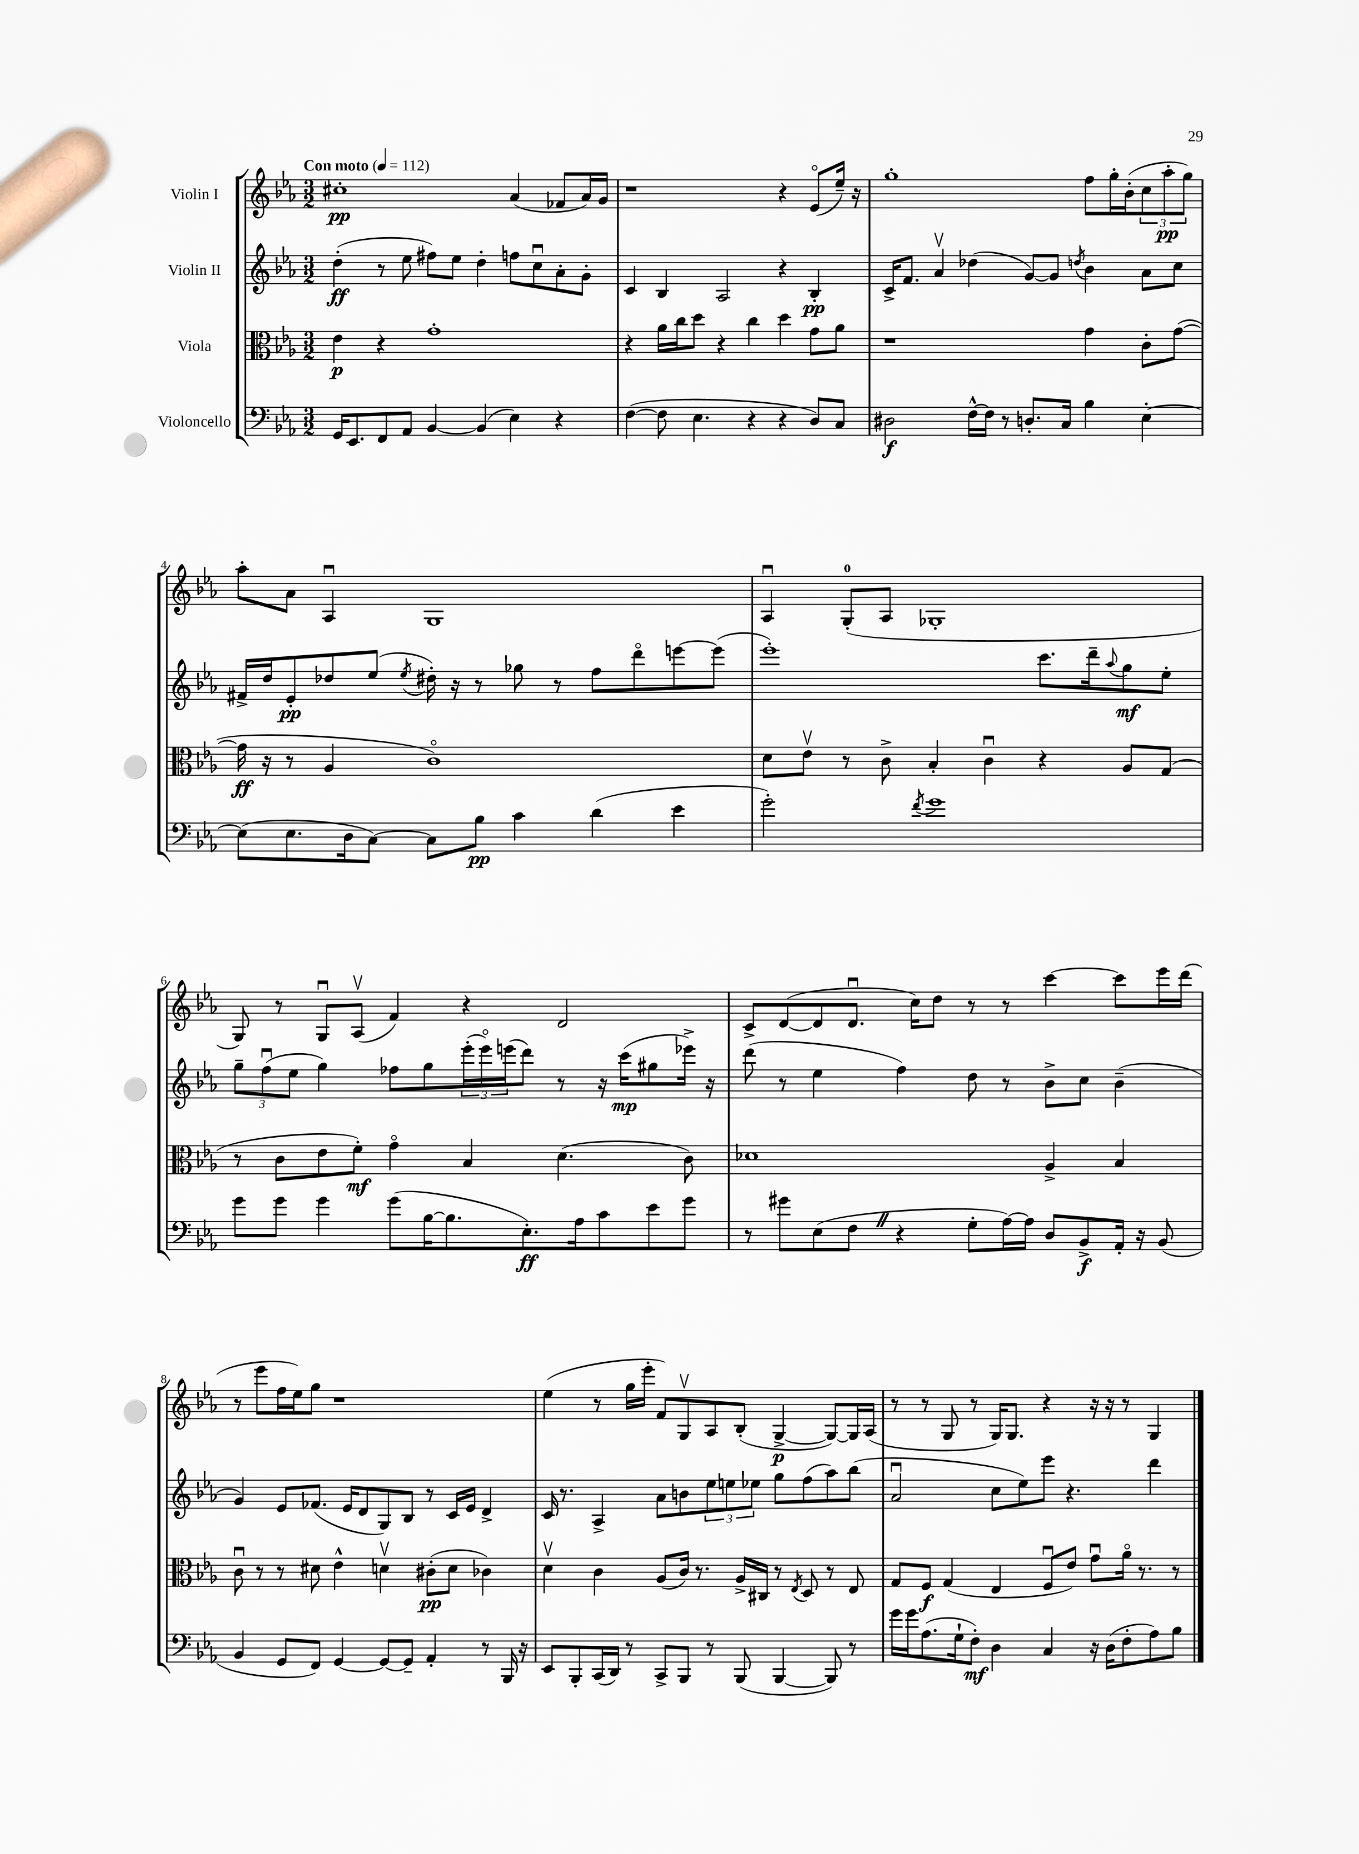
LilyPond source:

<<
\new StaffGroup <<
\new Staff = "s0" \with { instrumentName = "Violin I" } {
    \clef treble \key ees \major \numericTimeSignature \time 3/2 \tempo "Con moto" 4 = 112
    cis''1-.\pp aes'4( fes'8 aes'16) g'16 |
    r1 r4 ees'8\flageolet( ees''16--) r16 |
    g''1-. f''8 g''16-. bes'16-.( \tuplet 3/2 { c''8 aes''8-.\pp g''8) } |
    aes''8-. aes'8 aes4\downbow g1 |
    aes4\downbow g8-0-.( aes8 ges1-. |
    g8) r8 g8\downbow aes8\upbow( f'4) r4 d'2 |
    c'8-> d'8~( d'8 d'8.\downbow c''16) d''8 r8 r8 c'''4~ c'''8 ees'''16 d'''16( |
    r8 ees'''8 f''16 ees''16) g''8 r1 |
    ees''4( r8 g''16 ees'''16-. f'8) g8\upbow aes8 bes8-.( g4~->\p g8~) g16 aes16( |
    r8 r8 g8 r8 g16) g8. r4 r16 r16 r8 g4 \bar "|." |
}
\new Staff = "s1" \with { instrumentName = "Violin II" } {
    \clef treble \key ees \major \numericTimeSignature \time 3/2
    d''4-.\ff( r8 ees''8 fis''8) ees''8 d''4-. f''8 c''8\downbow aes'8-. g'8-. |
    c'4 bes4 aes2 r4 bes4-.\pp |
    c'16-> f'8. aes'4\upbow des''4( g'8~) g'8 \acciaccatura { d''8 } bes'4 aes'8 c''8 |
    fis'16-> d''16 ees'8-.\pp des''8 ees''8( \acciaccatura { ees''8 } dis''16-.) r16 r8 ges''8 r8 f''8 d'''8\flageolet e'''8~ e'''8( |
    ees'''1-.) c'''8. d'''16-- \appoggiatura { aes''8 } g''8\mf ees''8-. |
    \tuplet 3/2 { g''8-- f''8\downbow( ees''8 } g''4) fes''8 g''8 \tuplet 3/2 { ees'''16-.( ees'''16\flageolet) e'''16( } d'''8) r8 r16 c'''16\mp( gis''8 ees'''16->) r16 |
    d'''8( r8 ees''4 f''4) d''8 r8 bes'8-> c''8 bes'4--( |
    g'4) ees'8 fes'8.( ees'16 d'8 g8) bes8 r8 c'16 ees'16 d'4-> |
    c'16 r8. aes4-> aes'8 b'8 \tuplet 3/2 { ees''8 e''8 ees''8 } g''8 f''8( aes''8) bes''8( |
    aes'2\downbow c''8 ees''8) ees'''8 r4. d'''4 \bar "|." |
}
\new Staff = "s2" \with { instrumentName = "Viola" } {
    \clef alto \key ees \major \numericTimeSignature \time 3/2
    ees'4\p r4 g'1-. |
    r4 aes'16 c''16 d''8 r4 c''4 d''4 g'8 aes'8 |
    r1 g'4 c'8-. g'8~( |
    g'16\ff r16 r8 aes4 c'1\flageolet) |
    d'8 ees'8\upbow r8 c'8-> bes4-. c'4\downbow r4 aes8 g8( |
    r8 c'8 ees'8 f'8-.\mf) g'4\flageolet bes4 d'4.( c'8) |
    des'1 aes4-> bes4 |
    c'8\downbow r8 r8 dis'8 ees'4-^ d'4\upbow cis'8-.\pp( d'8 ces'4) |
    d'4\upbow c'4 aes8( c'16) r8. aes16-> cis16 r8 \acciaccatura { ees8 } d8 r8 ees8 |
    g8 f8\f g4( ees4 f8\downbow ees'8) g'8\downbow aes'16\flageolet r8. r8 \bar "|." |
}
\new Staff = "s3" \with { instrumentName = "Violoncello" } {
    \clef bass \key ees \major \numericTimeSignature \time 3/2
    g,16 ees,8. f,8 aes,8 bes,4~ bes,4( ees4) r4 |
    f4~( f8 ees4. r4 r4 d8) c8 |
    dis2\f f16~-^ f16 r8 d8.-. c16 bes4 ees4~-. |
    ees8( ees8. d16 c8~) c8 bes8\pp c'4 d'4( ees'4 |
    g'2-.) \acciaccatura { f'8 } g'1 |
    g'8 g'8 g'4 g'8( bes16~ bes8. ees8.-.\ff) aes16 c'8 ees'8 g'8 |
    r8 gis'8 ees8( f8 \once \override BreathingSign.text = \markup { \musicglyph "scripts.caesura.straight" } \breathe r4 g8-. aes16~) aes16 d8 bes,8->\f aes,16-. r16 bes,8( |
    bes,4 g,8 f,8) g,4~ g,8~ g,8-- aes,4-. r8 bes,,16 r16 |
    ees,8 bes,,8-. c,16( d,16) r8 c,8-> bes,,8 r8 bes,,8( bes,,4~ bes,,8) r8 |
    g'16 g'16 aes8.( g16-! f8-.\mf) d4 c4 r16 d16( f8-. aes8) bes8 \bar "|." |
}
>>
>>
